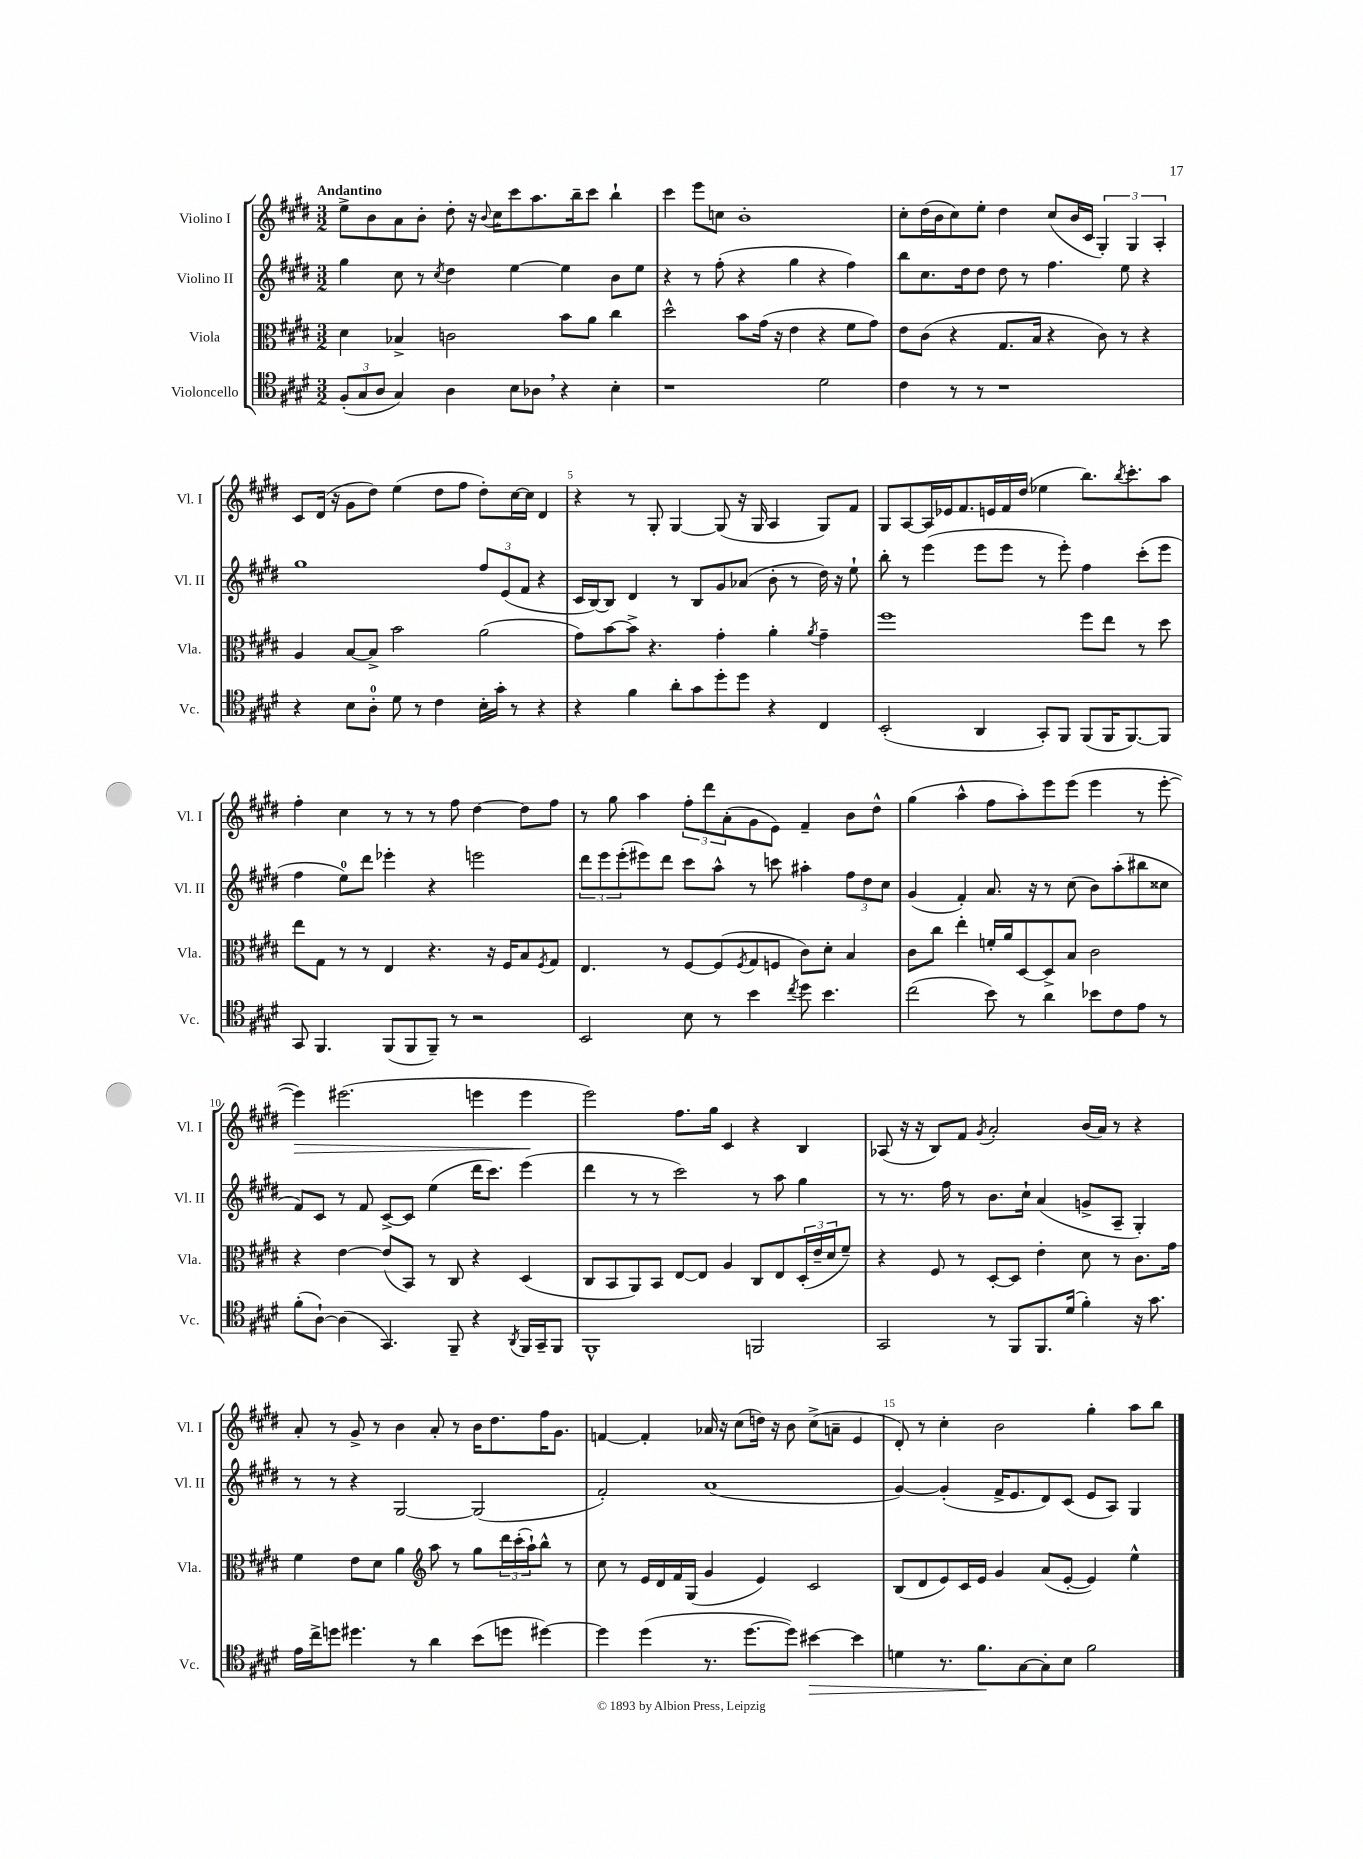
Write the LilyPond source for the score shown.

<<
\new StaffGroup <<
\new Staff = "s0" \with { instrumentName = "Violino I" shortInstrumentName = "Vl. I" } {
    \clef treble \key e \major \numericTimeSignature \time 3/2 \tempo "Andantino"
    e''8-> b'8 a'8 b'8-. dis''8-. r16 \appoggiatura { b'8 } cis''16 cis'''8 a''8. b''16-- cis'''8 b''4-! |
    cis'''4 e'''8 c''8 b'1-. |
    cis''8-. dis''16( b'16 cis''8) e''8-. dis''4 cis''8( b'16 cis'16 \tuplet 3/2 { gis4-.) gis4 a4-. } |
    cis'8 dis'16( r16 gis'8 dis''8) e''4( dis''8 fis''8 dis''8-.) cis''16~ cis''16 dis'4 |
    r4 r8 gis8-. gis4~ gis8( r16 gis16 a4 gis8) fis'8 |
    gis8 a8~ a16 ees'16 fis'8. e'16 fis'16 dis''16( ees''4 b''8.) \acciaccatura { b''8 } cis'''8.-. a''8 |
    fis''4-. cis''4 r8 r8 r8 fis''8 dis''4~ dis''8 fis''8 |
    r8 gis''8 a''4 \tuplet 3/2 { fis''8-. dis'''8 a'8-.( } gis'8 e'8) fis'4-- b'8 dis''8-^ |
    gis''4( a''4-^ fis''8 a''8-.) e'''8 e'''8( e'''4 r8 e'''8~-. |
    e'''4\>) eis'''2.( e'''4 e'''4\! |
    e'''2) fis''8. gis''16 cis'4 r4 b4 |
    aes8( r16 r16 b8) fis'8 \acciaccatura { gis'8 } a'2-. b'16( a'16) r8 r4 |
    a'8-. r8 gis'8-> r8 b'4 a'8-. r8 b'16 dis''8. fis''16 gis'8. |
    f'4~ f'4-. aes'16 r16 cis''8( d''16) r16 b'8 cis''8->( a'8-- e'4 |
    dis'8-.) r8 cis''4-. b'2 gis''4-. a''8 b''8 \bar "|." |
}
\new Staff = "s1" \with { instrumentName = "Violino II" shortInstrumentName = "Vl. II" } {
    \clef treble \key e \major \numericTimeSignature \time 3/2
    gis''4 cis''8 r8 \acciaccatura { cis''8 } dis''4 e''4~ e''4 b'8 e''8 |
    r4 r8 fis''8-.( r4 gis''4 r4 fis''4) |
    b''8 cis''8. dis''16 dis''8 dis''8 r8 fis''4. e''8 r4 |
    gis''1 \tuplet 3/2 { fis''8 e'8( fis'8 } r4 |
    cis'16 b16~) b8 dis'4 r8 b8 gis'8 aes'8( b'8-. r8 dis''16) r16 e''8-! |
    b''8-. r8 e'''4( e'''8 e'''8 r8 e'''8-.) fis''4 cis'''8-.( e'''8 |
    fis''4 e''8-0) dis'''8 ees'''4-. r4 e'''2 |
    \tuplet 3/2 { dis'''8 e'''8 e'''8-.( } eis'''8) dis'''8 cis'''8 a''8-^ r8 c'''8 ais''4-. \tuplet 3/2 { fis''8 dis''8 cis''8 } |
    gis'4( fis'4-.) a'8. r16 r8 cis''8( b'8) a''8-.( bis''8 cisis''8 |
    fis'8) cis'8 r8 fis'8 cis'8~-> cis'8 e''4( dis'''16 cis'''8.) e'''4( |
    dis'''4 r8 r8 cis'''2) r8 a''8 gis''4 |
    r8 r8. fis''16 r8 b'8. cis''16-! a'4( g'8-> a8-- gis4-.) |
    r8 r8 r4 gis2~ gis2( |
    fis'2-.) a'1( |
    gis'4~) gis'4-.( fis'16-> e'8. dis'8) cis'8( e'8 a8) gis4 \bar "|." |
}
\new Staff = "s2" \with { instrumentName = "Viola" shortInstrumentName = "Vla." } {
    \clef alto \key e \major \numericTimeSignature \time 3/2
    dis'4 bes4-> c'2 b'8 a'8 cis''4 |
    dis''2-^ b'8 gis'16( r16 e'4 r4 fis'8 gis'8) |
    e'8 cis'8( r4 gis8. b16 r4 cis'8) r8 r4 |
    a4 b8~ b8-> b'2 a'2( |
    gis'8) b'8~ b'8-> r4. gis'4-. a'4-. \acciaccatura { a'8 } gis'4-- |
    fis''1 fis''8 e''8 r8 dis''8 |
    e''8 gis8 r8 r8 e4 r4. r16 fis16 b8 \acciaccatura { fis8 } gis8 |
    e4. r8 fis8~ fis8( \acciaccatura { fis8 } gis8 f8 cis'8) dis'8-. b4 |
    cis'8 cis''8 e''4-. f'16-. a'16 dis8~ dis8-> b8 cis'2 |
    r4 e'4~ e'8( b,8) r8 cis8 r4 dis4( |
    cis8 b,8 a,8) b,8 e8~ e8 a4 cis8 e8 \tuplet 3/2 { dis16-.( e'16-- dis'16 } fis'8--) |
    r4 fis8 r8 dis8~-. dis8 e'4-. dis'8 r8 cis'8. gis'16 |
    fis'4 e'8 dis'8 a'4 \clef treble a''8 r8 gis''8 \tuplet 3/2 { dis'''16 cis'''16-.( a''16-!) } b''8-^ r8 |
    cis''8 r8 e'16 dis'16 fis'16 gis16( gis'4 e'4) cis'2 |
    b8( dis'8 e'8) cis'16 e'16 gis'4 a'8( e'8~-. e'4) e''4-^ \bar "|." |
}
\new Staff = "s3" \with { instrumentName = "Violoncello" shortInstrumentName = "Vc." } {
    \clef tenor \key e \major \numericTimeSignature \time 3/2
    \tuplet 3/2 { fis8-.( gis8 a8 } gis4) a4 b8 aes8 \breathe r4 b4-. |
    r1 dis'2 |
    cis'4 r8 r8 r1 |
    r4 b8 a8-0-. dis'8 r8 cis'4 b16-. gis'16-. r8 r4 |
    r4 fis'4 a'8-. gis'8 dis''8-. dis''8 r4 cis4 |
    b,2-.( a,4 gis,8-.) fis,8 fis,8( fis,16 fis,8.~) fis,8 |
    gis,8 fis,4. fis,8( fis,8 fis,8--) r8 r2 |
    b,2 b8 r8 b'4 \acciaccatura { cis''8 } dis''8 b'4. |
    cis''2( b'8) r8 a'4 bes'8 cis'8 e'8 r8 |
    fis'8-.( a8~-!) a4( gis,4.) fis,8-- r4 \acciaccatura { a,8 } fis,16 gis,16-- fis,8 |
    fis,1-^ f,2 |
    gis,2 r8 fis,8 fis,8. dis'16( fis'4-.) r16 gis'8. |
    e'16 cis''16-> d''8 dis''4. r8 a'4 b'8( d''8 dis''4~) |
    dis''4 dis''4( r8. dis''8.~ dis''8) bis'4~\> bis'4 |
    d'4 r8. fis'8.\! gis8~ gis8-. b8 fis'2 \bar "|." |
}
>>
>>
\layout { \context { \Score \override BarNumber.break-visibility = ##(#f #t #t) barNumberVisibility = #(every-nth-bar-number-visible 5) } }
